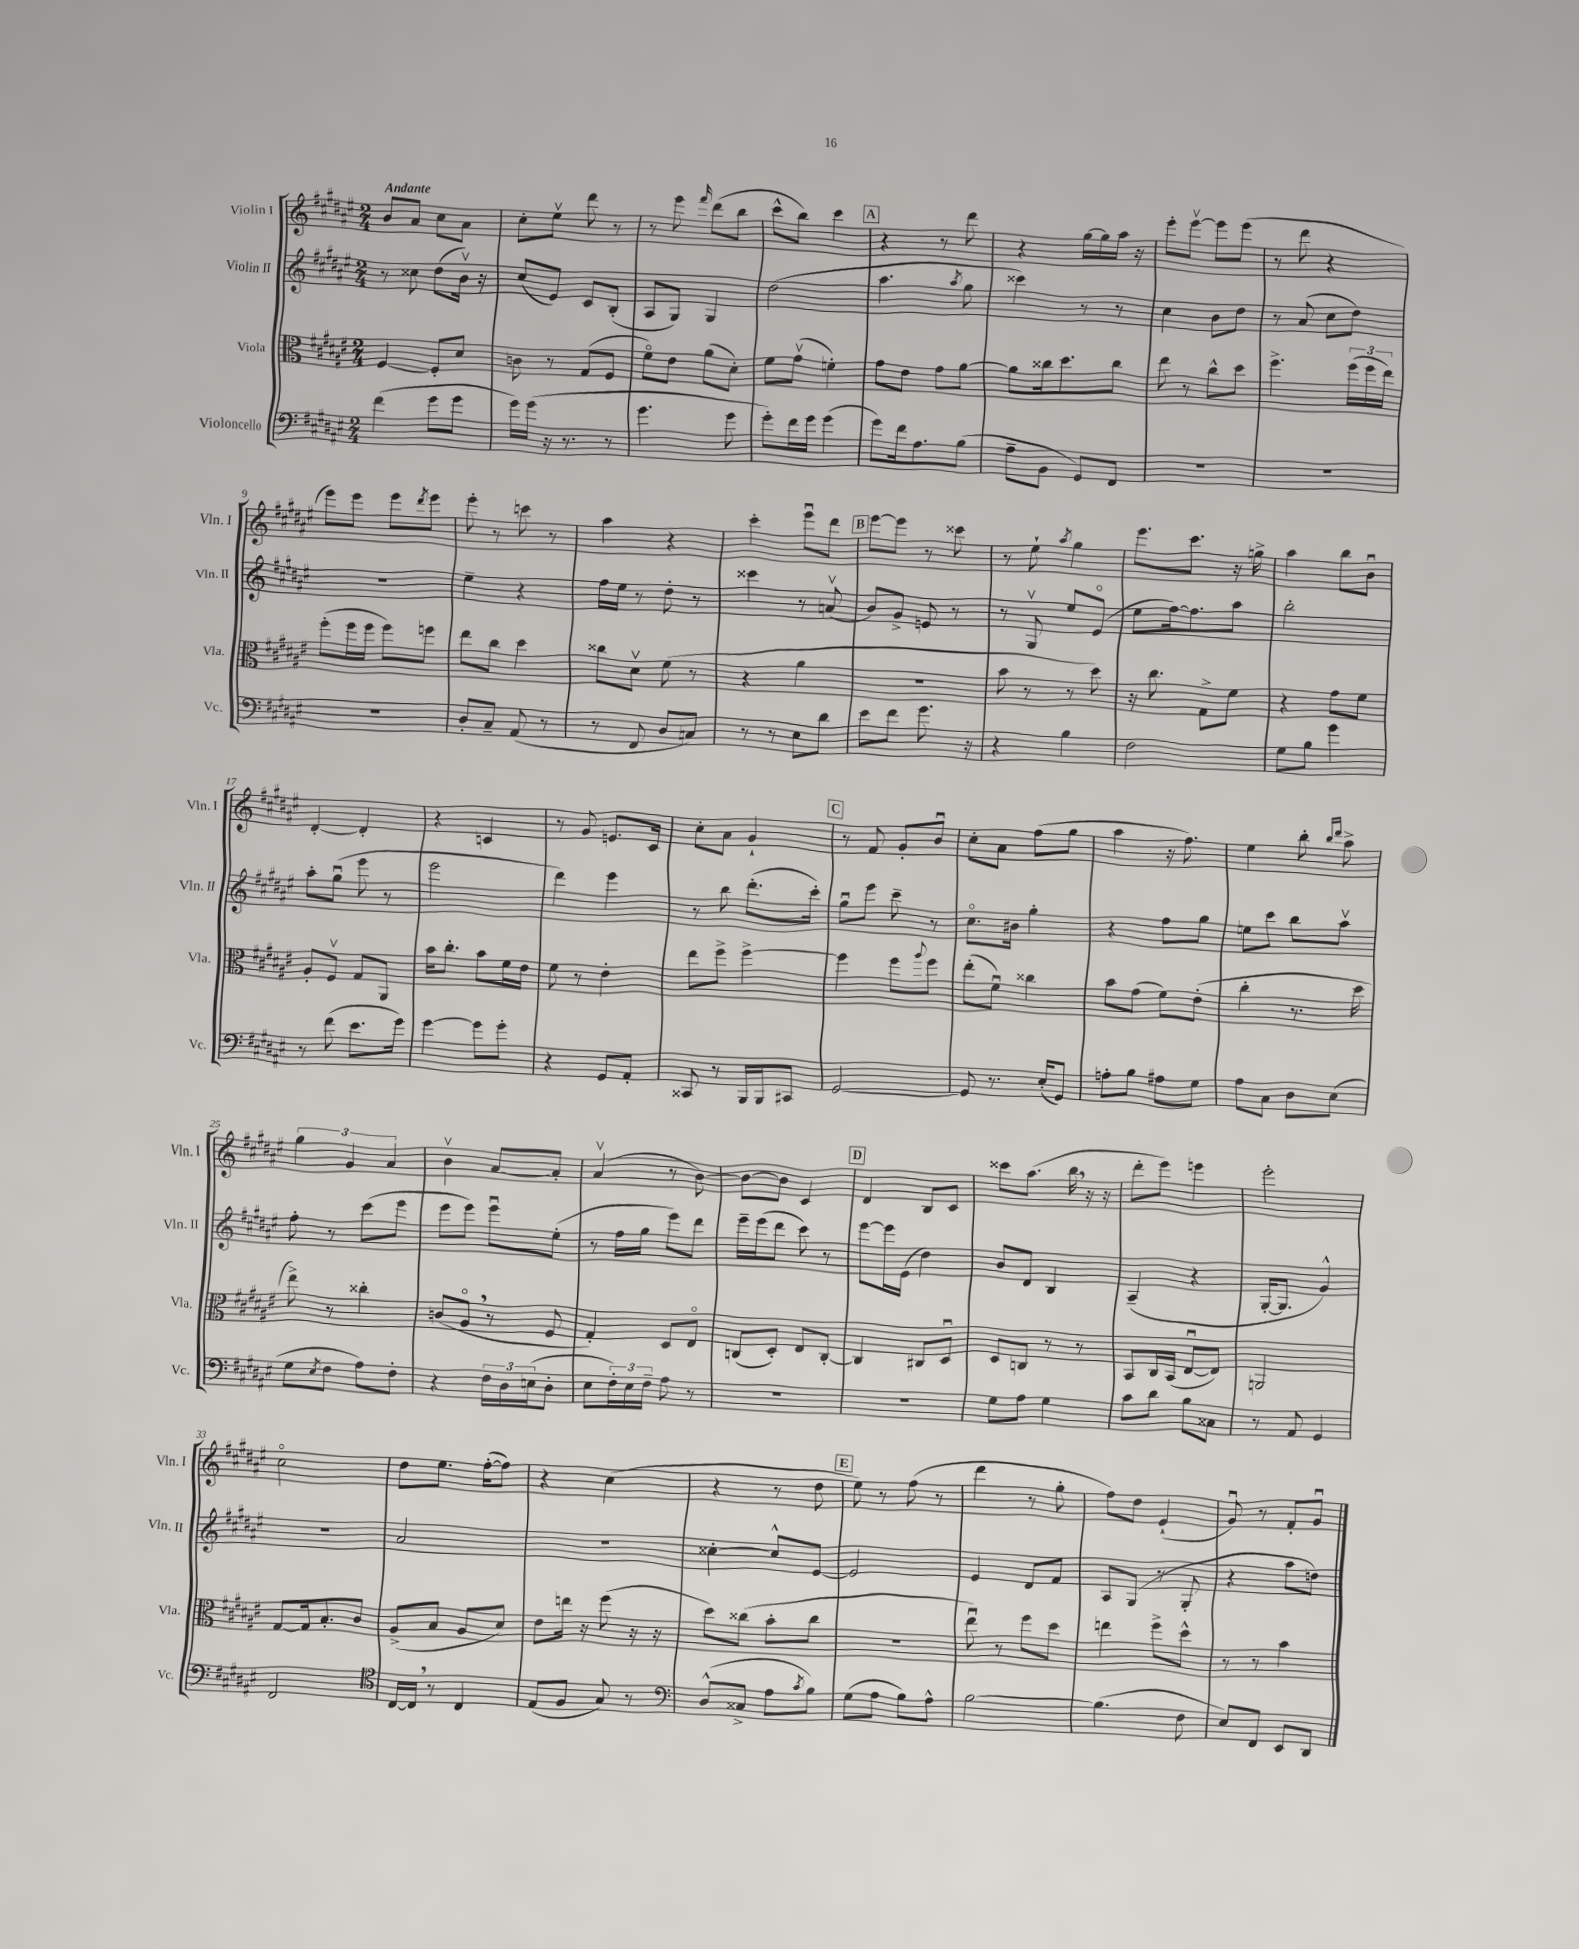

**kern	**kern	**kern	**kern
*staff4	*staff3	*staff2	*staff1
*clefF4	*clefC3	*clefG2	*clefG2
*k[f#c#g#d#a#e#]	*k[f#c#g#d#a#e#]	*k[f#c#g#d#a#e#]	*k[f#c#g#d#a#e#]
*M2/4	*M2/4	*M2/4	*M2/4
(4f#\	[4F#/	8r	8b/L
.	.	8cc##\	8a#/J
8g#\L	8F#'/]L	(8dd#\L	8cc#\L
8g#\J	8d#/J	16bv\Jk)	8a#\J
.	.	16r	.
=	=	=	=
16g#\LL)	8c\	(8cc#/L	8cc#'\L
(16g#\JJ	.	.	.
16r	8r	8e#/J)	8ee#v\J
8.r	.	.	.
.	(8G#/L	8c#/L	8ddd#\
8r	8F#/J	(8B'/J	8r
=	=	=	=
4.g#\	8f#o\L)	8A#/L	8r
.	8e#\J	8G#/J)	8eee#\
.	.	.	16qqfff#/
.	(8a#\L	4G#/	(8ddd#\L
8g#\	8d#'\J)	.	8bb\J
=	=	=	=
8g#'\L)	8f#\L	(2dd#\	8ccc#^^\L
16f#\L	(8g#v\J	.	8bb\J)
16g#\JJ	.	.	.
(4g#\	4f'\)	.	4ccc#\
=	=	=	=
8g#\L)	8g#\L	4.aa#\	4r
16f#\k	8e#\J	.	.
8.A#\	.	.	.
.	8g#\L	.	8r
.	.	8qaa#/	.
(8B\J	[8a#\J	8gg#\	8ddd#\
=	=	=	=
8A#~\L	8a#\]L	4ccc##\)	4r
8BB\J	16cc##\k	.	.
.	8.dd#\	.	.
8GG#/L)	.	8r	[16gg#\LL
.	.	.	16gg#\]
8FF#/J	8cc##\J	8r	16aa#\JJ
.	.	.	16r
=	=	=	=
2r	8ee#\	4cc#\	8eee#'\L
.	8r	.	[8eee#v\J
.	8cc#^^\L	8b\L	8eee#\]L
.	8dd#\J	8dd#\J	(8eee#\J
=	=	=	=
2r	4.ff#^\	8r	8r
.	.	(8a#/	8ddd#\
.	.	8cc#\L	4r
.	(24ff#\LL	8dd#\J)	.
.	24ff#\	.	.
.	24ee#\JJ)	.	.
=	=	=	=
2r	(8ff#'\L	2r	8eee#\L)
.	16ff#\L	.	8eee#\J
.	16ff#\JJ	.	.
.	8ff#\L)	.	8eee#\L
.	.	.	8qddd#/
.	8ff\J	.	8eee#\J
=	=	=	=
8D#'/L	8ee#\L	4ee#~\	8eee#'\
8C#~/J	8cc#\J	.	8r
(8AA#/	4dd#\	4r	8ccc\
8r	.	.	8r
=	=	=	=
8r	8cc##\L	16ff#\LL	4aa#\
.	.	16ee#\JJ	.
8FF#/	8d#v\J	8r	.
8D#/L	(8f#\	8dd#'\	4r
8C/J)	8r	8r	.
=	=	=	=
8r	4r	4ccc##\	4ccc#'\
8r	.	.	.
8E#\L	4a#\	8r	8eee#u\L
8d#\J	.	(8av/	8ddd#\J
=	=	=	=
8e#\L	2r	8b/L)	[8eee#\L
8f#\J	.	8g#^/J	8eee#\]J
8.g#\	.	8e/	8r
.	.	8r	8ccc##\
16r	.	.	.
=	=	=	=
4r	8b\	8r	8r
.	8r	8G#v/	8ee#`\
.	.	.	8qaa#/
4B\	8r	8ee#/L	4gg#\
.	8dd#\)	(8e#o/J	.
=	=	=	=
2F#\	16r	8ee#\L	8.eee#\L
.	8.cc#\	.	.
.	.	[16ff#\k)	.
.	.	8.ff#\]	8.ccc#\J
.	8G#^\L	.	.
.	8f#\J	8aa#\J	16r
.	.	.	16gg^\
=	=	=	=
8G#\L	4r	2bb'\	4aa#\
8B\J	.	.	.
4g#\	8g#\L	.	8bb\L
.	8f#\J	.	8bu\J
=	=	=	=
8r	8A#'/L	8aa#'\L	[4d#'/
(8f#\	8F#v/J	(8gg#u\J	.
8.e#\L	8G#/L	8eee#\	4d#'/]
.	8AA#/J	8r	.
16g#\Jk)	.	.	.
=	=	=	=
[4g#\	16b\LK	2eee#\	4r
.	8.cc#'\J	.	.
8g#\]L	8b\L	.	4c/
8g#'\J	16f#\L	.	.
.	16e#\JJ	.	.
=	=	=	=
4r	8f#\	4ddd#\)	8r
.	8r	.	8g#/
8GG#/L	4e#'\	4eee#\	8.e/L
8AA#'/J	.	.	.
.	.	.	16c#/Jk
=	=	=	=
8CC##/	8ee#\L	8r	8cc#'\L
8r	8ff#^\J	8bb\	8a#\J
16BBB/LL	[4ff#^\	(8.ddd#'\L	4g#`/
16BBB/J	.	.	.
8CC#/J	.	.	.
.	.	16ccc#'\Jk)	.
=	=	=	=
[2GG#/	4ff#\]	8gg#u\L	8r
.	.	8eee#\J	8f#/
.	8ff#\L	8ccc#~\	8g#'/L
.	8qqaa#/	.	.
.	8ff#\J	8r	8bu/J
=	=	=	=
8GG#/]	(8ee#'\L	8.cc#o\L	8cc#'\L
8.r	8f#u\J)	.	8a#\J
.	.	16b#\Jk	.
.	4cc##\	4gg#'\	(8ff#\L
(16E#'/LK	.	.	.
8GG#/J)	.	.	8gg#\J
=	=	=	=
8A'\L	8b\L	4r	4aa#\
8B\J	(8g#\J	.	.
8A#\L	8f#\L)	8ff#\L	16r
.	.	.	8.ff#\)
8G#\J	(8e#'\J	8gg#\J	.
=	=	=	=
8A#\L	4cc#'\	8ee\L	4ee#\
8C#\J	.	8ccc#\J	.
8D#\L	8.r	8bb\L	8bb'\
.	.	.	16qqbb/LL
.	.	.	16qqddd#/JJ
(8E#\J	.	8aa#v\J	8aa#^\
.	16dd#\	.	.
=	=	=	=
8G#\L	8ee#^\)	8ff#'\	6gg#\
8qE#/	.	.	.
8F#\J	8r	8r	.
.	.	.	6g#/
8A#\L)	4cc##'\	(8ccc#\L	.
.	.	.	6a#/
8F#'\J	.	8eee#\J	.
=	=	=	=
4r	(8c/L	8eee#\L	4bv\
.	8A#o/J	8eee#\J)	.
24F#\LL	8r	8eee#u\L	[8a#/L
24D#\	.	.	.
(24E\J	.	.	.
8D#'\J	8F#/	(8ee#'\J	8a#'/]J
=	=	=	=
8E#\L	4G#'/)	8r	(4a#v/
24F#'\L)	.	16ff#\LL	.
24E#\	.	.	.
.	.	16gg#\JJ	.
24F#~\JJ	.	.	.
8A#\	8D#/L	8eee#\L)	8r
8r	8E#o/J	8ddd#\J	[8b\)
=	=	=	=
2r	(8C/L	16eee#~\LL	8b\_L
.	.	(16eee#\J	.
.	8D#'/J)	8ddd#\J	8b\]J
.	8E#/L	8ccc#\)	4c#/
.	[8C'/J	8r	.
=	=	=	=
2r	4C/]	[8eee#\L	4d#/
.	.	16eee#\]L	.
.	.	(16e#\JJ	.
.	8C#/L	4dd#\)	8B/L
.	8D#u/J	.	8c#/J
=	=	=	=
8G#\L	8D#/L	8b/L	8ccc##\L
8A#\J	8C/J	8d#/J	(8.aa#\J
4G#\	8r	4B/	.
.	.	.	16bb\
.	8r	.	16r
.	.	.	16r
=	=	=	=
8c#\L	8BB/L	(4A#~/	8ddd#'\L
8d#\J	16C#/L	.	8eee#\J)
.	(16BB/JJ	.	.
8B\L	[8E#u/L	4r	4eee\
8C##\J	8E#/]J)	.	.
=	=	=	=
8r	2AA/	[16G#'/LK	2eee#'\
.	.	8.G#/]J	.
8AA#/	.	.	.
4GG#/	.	4g#^^/)	.
=	=	=	=
2FF#/	[8G#/L	2r	2cc#o\
.	16G#/]k	.	.
.	8.B'/	.	.
.	8c#/J	.	.
=	=	=	=
*clefC4	*	*	*
[16C#/LL	(8A#^/L	2a#/	8dd#\L
16C#/]JJ	.	.	.
8r	8B/J	.	8.ee#\J
4C#/	8A#/L	.	.
.	.	.	([16ff#'\LK
.	8d#/J)	.	8ff#\]J)
=	=	=	=
(8E#/L	8e#\L	2r	4r
8F#/J	16ee\Jk	.	.
.	16r	.	.
8G#/)	(8ff#\	.	(4cc#\
8r	16r	.	.
.	16r	.	.
=	=	=	=
*clefF4	*	*	*
(8D#^^/L	8dd#\L)	[4cc##'\	4r
8C##^/J	(8cc##\J	.	.
8A#\L	8b'\L	8cc##^^/]L	8r
8qc#/	.	.	.
8B\J)	8cc##\J	[8e#/J	8dd#\
=	=	=	=
(8G#\L	2r	2e#/]	8ee#\)
8A#\J	.	.	8r
8B\L)	.	.	(8ff#\
8A#^^\J	.	.	8r
=	=	=	=
[2B\	8ee#u\)	4e#/	4ddd#\
.	8r	.	.
.	8ff#\L	8d#/L	8r
.	8dd#\J	8f#/J	8gg#'\
=	=	=	=
(4.B\]	4ee\	8A#/L	8ff#\L)
.	.	(8G#/J	8dd#\J
.	8ff#^\L	8r	(4e#`/
8F#\	8dd#^^\J	8G#'/	.
=	=	=	=
8E#/L)	8r	4r	8g#u/)
8FF#/J	8r	.	8r
8EE#/L	4b\	8aa#\L	8f#'/L
8DD#/J	.	8dd\J)	8g#u/J
==	==	==	==
*-	*-	*-	*-
